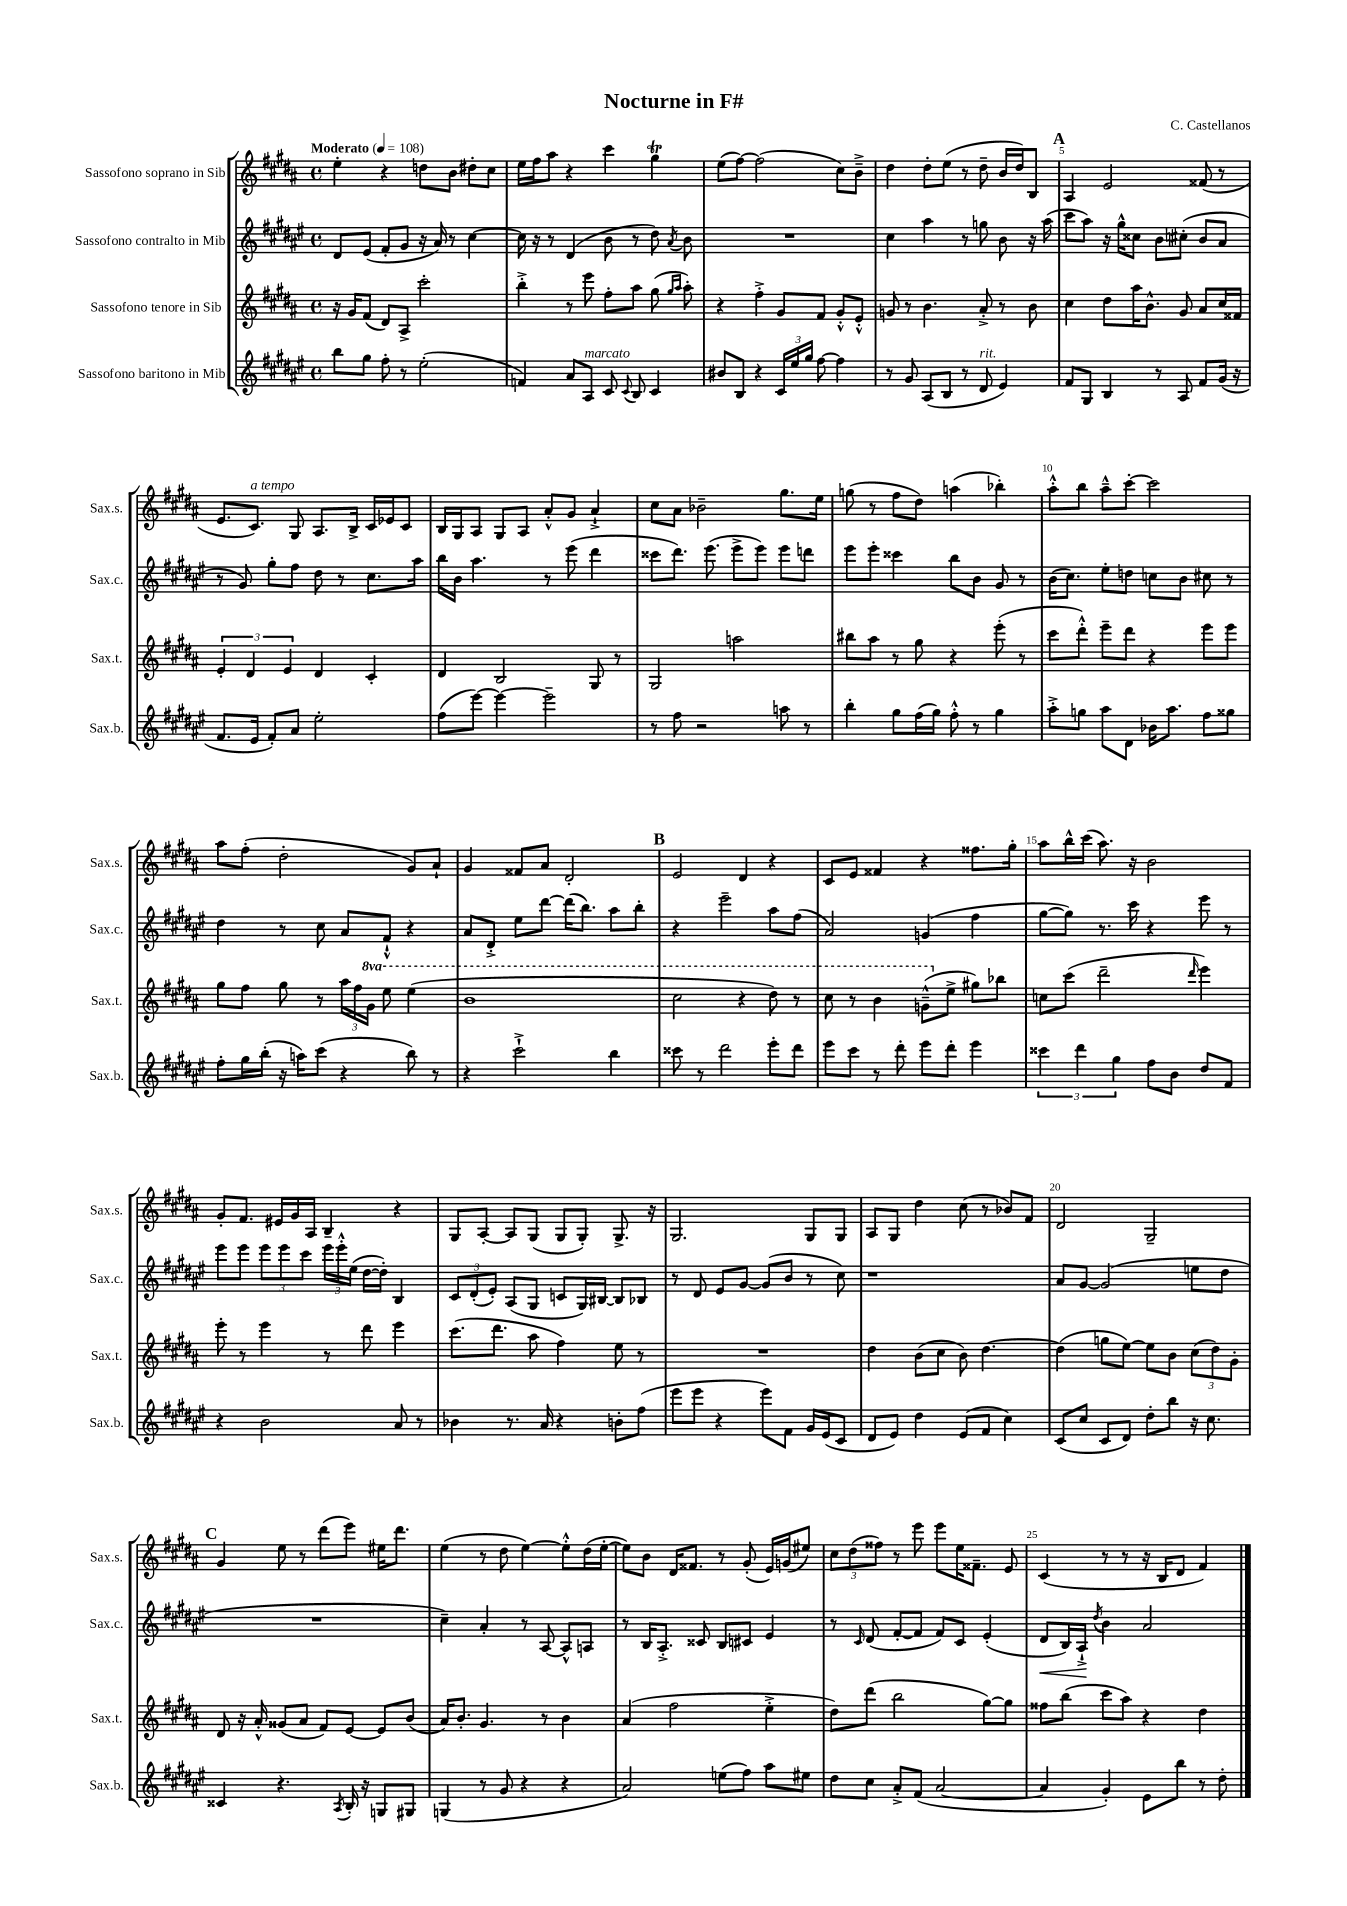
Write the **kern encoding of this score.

**kern	**kern	**kern	**kern
*staff4	*staff3	*staff2	*staff1
*clefG2	*clefG2	*clefG2	*clefG2
*k[f#c#g#d#a#e#]	*k[f#c#g#d#a#]	*k[f#c#g#d#a#e#]	*k[f#c#g#d#a#]
*M4/4	*M4/4	*M4/4	*M4/4
*met(c)	*met(c)	*met(c)	*met(c)
*MM108	*MM108	*MM108	*MM108
8bb	16r	8d#	4ee'
.	16g#	.	.
8gg#	(8f#	(8e#	.
8ff#'	8d#)	8f#'	4r
8r	8A#^	8g#	.
(2ee#'	2ccc#'	16r	8dd
.	.	16a#)	.
.	.	8r	8b
.	.	[4cc#	8dd#'
.	.	.	8cc#
=	=	=	=
4f)	4bb'^	16cc#]	16ee
.	.	16r	16ff#
.	.	8r	8aa#
8a#	8r	(4d#	4r
8A#	8eee	.	.
8c#	8ff#'	8b	4ccc#
8qqc#	.	.	.
8B	8aa#	8r	.
4c#	(8gg#	8dd#)	4gg#
.	16qqgg#	.	.
.	16qqaa#	8qa#	.
.	8aa#')	8b	.
=	=	=	=
8b#	4r	1r	(8ee
8B	.	.	[8ff#)
4r	4ff#'^	.	(2ff#]
24c#	8g#	.	.
24ee#	.	.	.
24gg#	.	.	.
[8ff#	8f#	.	.
4ff#]	8g#'^^	.	8cc#)
.	8e'^^	.	8b~^
=	=	=	=
8r	8g	4cc#	4dd#
8g#	8r	.	.
(8A#	4.b	4aa#	8dd#'
8B	.	.	(8ee
8r	.	8r	8r
8d#	8a#'^	8gg	8dd#~
4e#)	8r	8b	16b
.	.	.	16dd#)
.	8b	16r	8B
.	.	(16aa#	.
=	=	=	=
8f#	4cc#	8ccc#	4A#
8G#	.	8aa#)	.
4B	8dd#	16r	2e
.	.	16gg#^^	.
.	16aa#	8cc##	.
.	8.b^^	.	.
8r	.	8b	.
8A#	8g#	(8cc#'	.
8f#	8a#	8b	(8f##
(16g#	16cc#	8a#	8r
16r	16f##	.	.
=	=	=	=
8.f#	6e'	8r	8.e
.	.	8g#)	.
.	6d#	.	.
16e#	.	.	8.c#)
8f#')	.	8gg#'	.
.	6e	.	.
8a#	.	8ff#	8G#
2ee#'	4d#	8dd#	8.A#
.	.	8r	.
.	.	.	16B^
.	4c#'	8.cc#	16c#
.	.	.	16e-
.	.	.	8c#
.	.	16aa#	.
=	=	=	=
(8ff#	4d#	16bb	16B
.	.	16b	16G#
[8eee#)	.	4.aa#	8A#
4eee#_	2B	.	8G#
.	.	.	8A#
2eee#~]	.	8r	8a#'^^
.	.	(8eee#	8g#
.	8G#	4ddd#	4a#`^
.	8r	.	.
=	=	=	=
8r	2G#	8ccc##	8cc#
8ff#	.	8.ddd#)	8a#
2r	.	.	2b-~
.	.	(8.eee#	.
.	2aa	8eee#^	.
.	.	8eee#)	.
8aa	.	8eee#	8.gg#
8r	.	8ddd	.
.	.	.	16ee
=	=	=	=
4bb'	8bb#	8eee#	(8gg
.	8aa#	8eee#'	8r
8gg#	8r	4ccc##	8ff#
(16ff#	8gg#	.	8dd#)
16gg#)	.	.	.
8ff#'^^	4r	8bb	(4aa
8r	.	8b	.
4gg#	(8eee'	8g#	4bb-')
.	8r	8r	.
=	=	=	=
8aa#'^	8ccc#	(16b	8aa#'^^
.	.	8.cc#)	.
8gg	8ddd#'^^)	.	8bb
8aa#	8eee~	8ee#'	8aa#~^^
8d#	8ddd#	8dd	[8ccc#'
16b-	4r	8cc	2ccc#]
8.aa#	.	.	.
.	.	8b	.
8ff#	8eee	8cc#	.
8gg##	8eee	8r	.
=	=	=	=
8ff#'	8gg#	4dd#	8aa#
16gg#	8ff#	.	(8ff#'
(16bb'	.	.	.
16r	8gg#	8r	2dd#'
16aa)	.	.	.
(8ccc#	8r	8cc#	.
4r	24aa#	8a#	.
.	24ff#	.	.
.	24gg#	.	.
.	8eee	8f#`^^	.
8bb)	(4eee	4r	8g#)
8r	.	.	8a#`
=	=	=	=
4r	1bb	8a#	4g#
.	.	8d#'^	.
2ccc#`^	.	8ee#	8f##
.	.	[8ddd#	8a#
.	.	(16ddd#]	2d#'
.	.	8.bb)	.
4bb	.	8aa#	.
.	.	8bb'	.
=	=	=	=
8ccc##	2ccc#	4r	2e
8r	.	.	.
2ddd#	.	2eee#~	.
.	4r	.	4d#
8eee#'	8ddd#)	8aa#	4r
8ddd#	8r	(8ff#	.
=	=	=	=
8eee#	8ccc#	2a#)	8c#
8ccc#	8r	.	8e
8r	4bb	.	4f##
8ddd#'	.	.	.
8eee#	(8gg~^^	(4g	4r
8ddd#'	8ee^	.	.
4eee#	8gg#)	4ff#	8.ff##
.	8bb-	.	.
.	.	.	16gg#'
=	=	=	=
6ccc##	8cc	[8gg#	8aa#
.	(8ccc#	8gg#])	16bb^^
6ddd#	.	.	.
.	.	.	(16ccc#
.	2ddd#~	8.r	8.aa#)
6gg#	.	.	.
.	.	16ccc#	16r
8ff#	.	4r	2b
8b	.	.	.
.	16qqddd#	.	.
8dd#	4eee)	8eee#	.
8f#	.	8r	.
=	=	=	=
4r	8eee'	8eee#	8g#'
.	8r	8eee#	8.f#
2b	4eee	12eee#	.
.	.	.	16e#
.	.	12eee#	.
.	.	.	16g#
.	.	12ccc#	.
.	.	.	16A#
.	8r	24eee#	4B~
.	.	24eee#'^^	.
.	.	(24ee#	.
.	8ddd#	[16dd#	.
.	.	16dd#'])	.
8a#	4eee	4B	4r
8r	.	.	.
=	=	=	=
4b-	(8.ccc#	12c#	8G#
.	.	(12d#'	.
.	.	.	[8A#'
.	.	12e#')	.
.	8.ddd#	.	.
8.r	.	(8A#	8A#]
.	8aa#	8G#	(8G#
16a#	.	.	.
4r	4ff#)	8c	8G#
.	.	16G#)	8G#')
.	.	[16B#	.
8b'	8ee	8B#]	8.G#^
(8ff#	8r	8B-	.
.	.	.	16r
=	=	=	=
8eee#	1r	8r	2.G#
8eee#	.	8d#	.
4r	.	8e#	.
.	.	[8g#	.
8eee#)	.	(8g#]	.
8f#	.	8b	.
16g#	.	8r	8G#
(16e#	.	.	.
8c#	.	8cc#)	8G#
=	=	=	=
8d#	4dd#	1r	8A#
8e#)	.	.	8G#
4dd#	(8b	.	4dd#
.	8cc#	.	.
(8e#	8b)	.	(8cc#
8f#	[4.dd#	.	8r
4cc#)	.	.	8b-)
.	.	.	8f#
=	=	=	=
(8c#	(4dd#]	8a#	2d#
8cc#	.	[8g#	.
8c#	8gg	(2g#]	.
8d#)	[8ee)	.	.
8dd#'	8ee]	.	2G#~
8bb	8b	.	.
16r	(12cc#	8ee	.
8.cc#	.	.	.
.	12dd#)	.	.
.	.	8dd#	.
.	12g#'	.	.
=	=	=	=
4c##	8d#	1r	4g#
.	16r	.	.
.	16a#'^^	.	.
4.r	(8g##	.	8ee
.	8a#	.	8r
.	8f#)	.	(8ddd#
8qA#	.	.	.
16B'	[8e	.	8eee)
16r	.	.	.
8G	8e]	.	16ee#
.	.	.	8.ddd#
8G#	(8b	.	.
=	=	=	=
(4G	16a#)	4cc#~)	(4ee
.	8.b'	.	.
8r	4.g#	4a#'	8r
8g#	.	.	8dd#
4r	.	8r	[4ee)
.	8r	[8A#	.
4r	4b	8A#^^]	8ee'^^]
.	.	8A	(16dd#
.	.	.	[16ee'
=	=	=	=
2a#)	(4a#	8r	8ee])
.	.	16B	8b
.	.	8.A#'^	.
.	2ff#	.	16d#
.	.	.	8.f##
.	.	8c##	.
(8ee	.	8B	8r
8ff#)	.	8c#	(8g#'
8aa#	4ee'^	4e#	16e)
.	.	.	(16g
8ee#	.	.	8ee#)
=	=	=	=
8dd#	8dd#)	8r	12cc#
.	.	.	(12dd#
.	.	16qqc#	.
8cc#	(8ddd#	(8d#	.
.	.	.	12ff##)
8a#'^	2bb	[8f#'	8r
(8f#	.	8f#]	8eee
[2a#	.	8f#)	8eee
.	.	8c#	16ee
.	.	.	8.f##~
.	[8gg#)	(4e#'	.
.	8gg#]	.	8e
=	=	=	=
4a#]	8ff##	8d#	(4c#
.	(8bb	16B)	.
.	.	16A#`^	.
.	.	8qdd#	.
4g#')	8ccc#	4b	8r
.	8aa#)	.	8r
8e#	4r	2a#	16r
.	.	.	16B
8bb	.	.	8d#
8r	4dd#	.	4f#)
8dd#'	.	.	.
==	==	==	==
*-	*-	*-	*-
